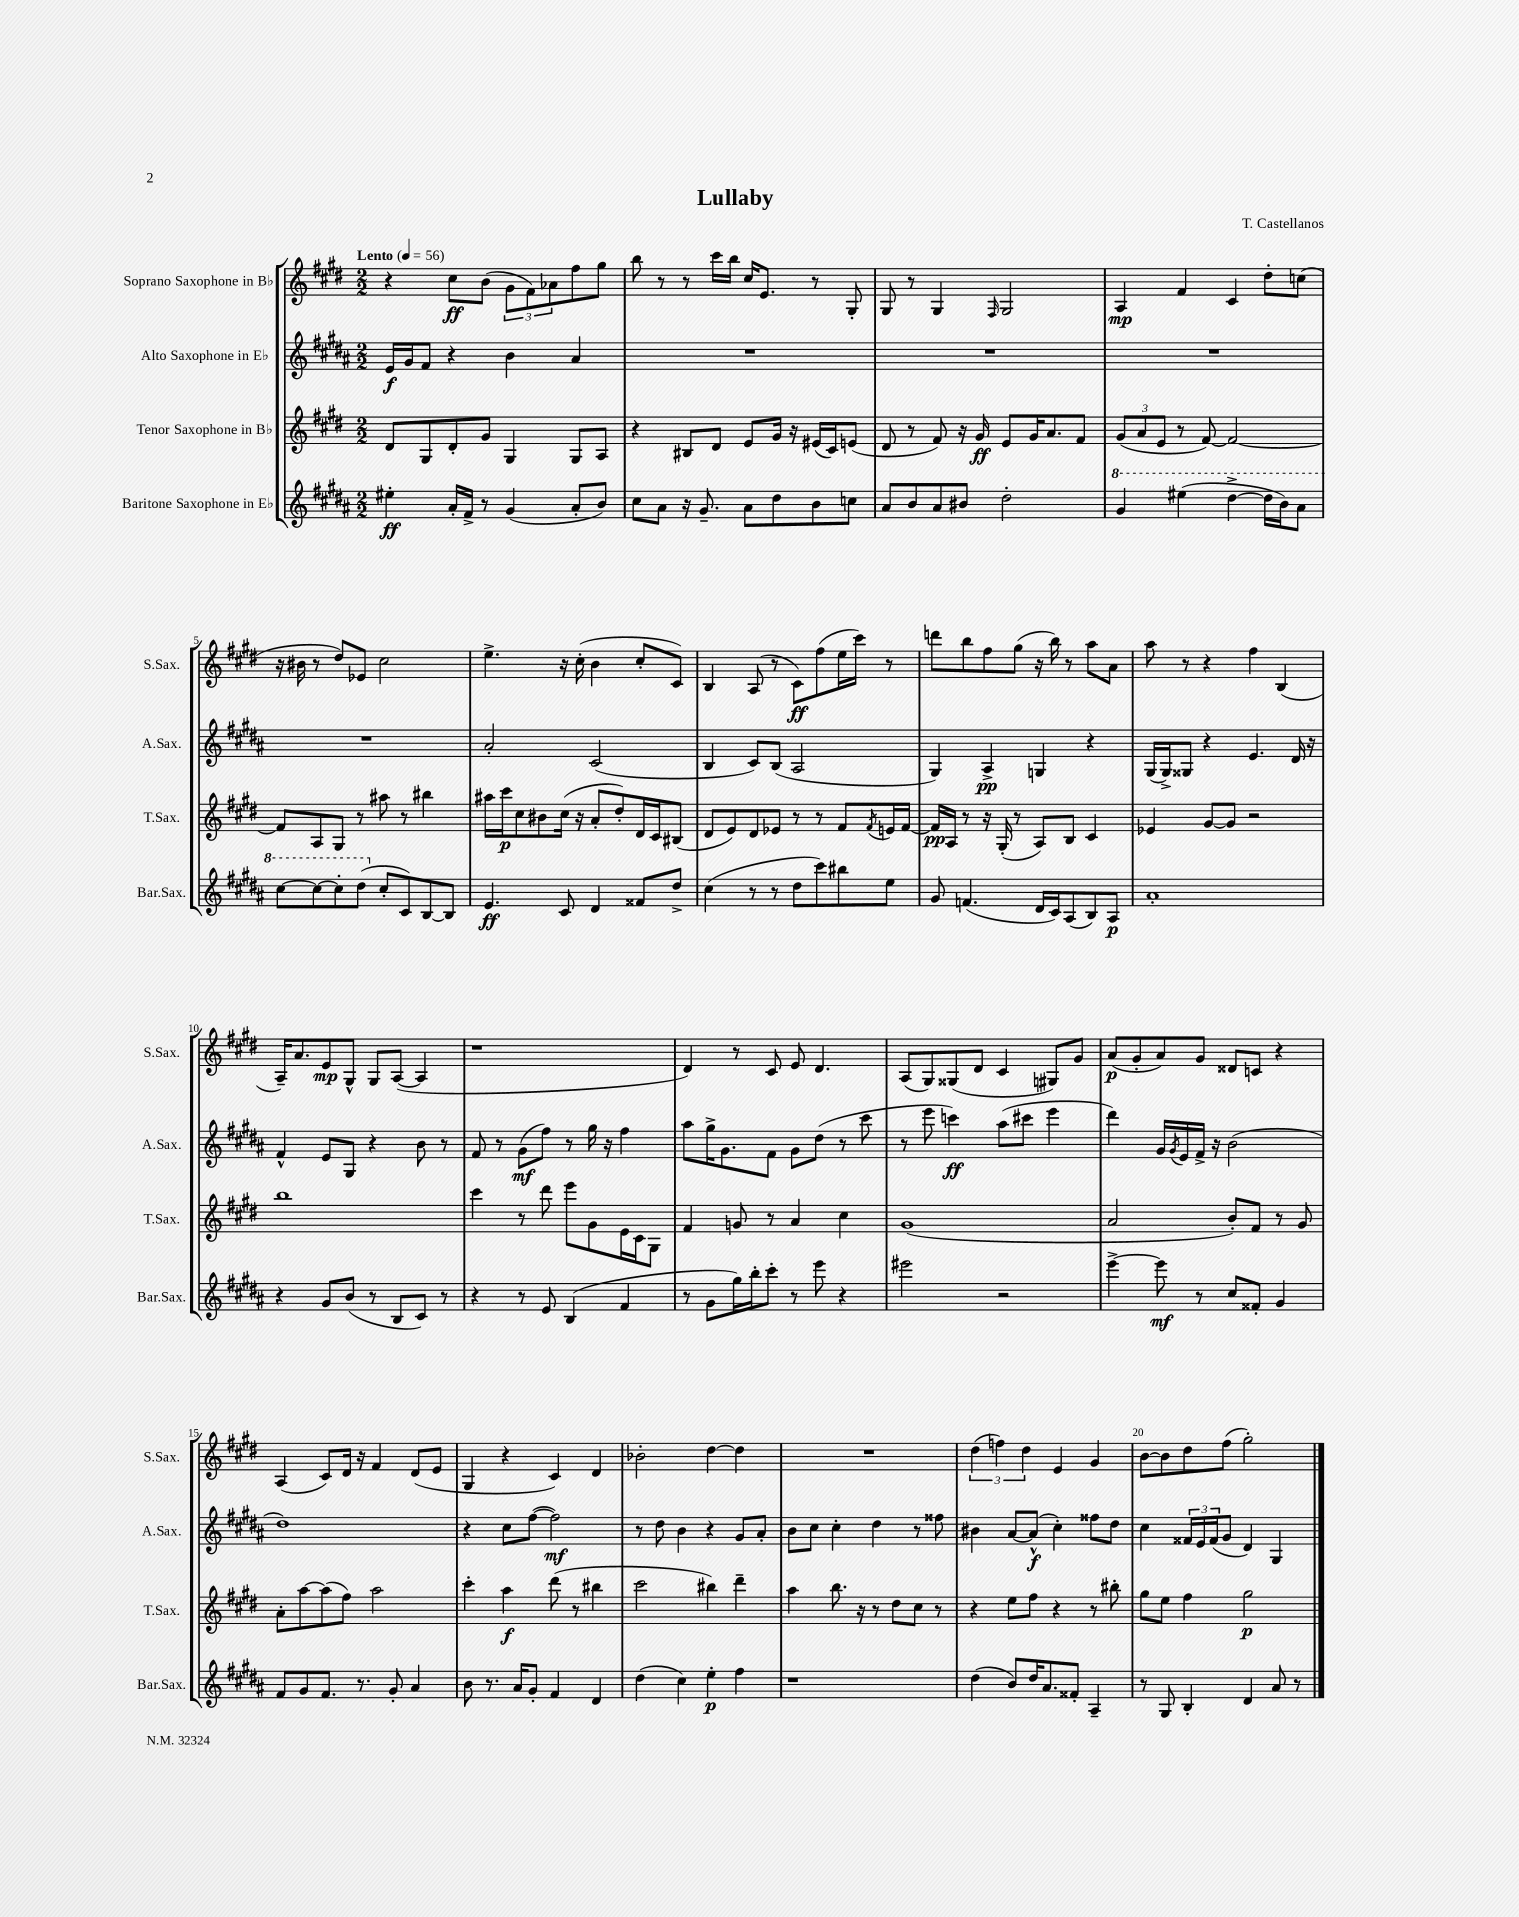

**kern	**kern	**kern	**kern
*staff4	*staff3	*staff2	*staff1
*clefG2	*clefG2	*clefG2	*clefG2
*k[f#c#g#d#a#]	*k[f#c#g#d#]	*k[f#c#g#d#a#]	*k[f#c#g#d#]
*M2/2	*M2/2	*M2/2	*M2/2
*MM56	*MM56	*MM56	*MM56
4ee#'	8d#	16e	4r
.	.	16g#	.
.	8G#	8f#	.
16a#'	8d#'	4r	8cc#
16f#^	.	.	.
8r	8g#	.	(8b
(4g#	4G#	4b	12g#
.	.	.	12f#)
.	.	.	12a-
8a#'	8G#	4a#	8ff#
8b)	8A	.	8gg#
=	=	=	=
8cc#	4r	1r	8bb
8a#	.	.	8r
16r	8B#	.	8r
8.g#~	.	.	.
.	8d#	.	16ccc#
.	.	.	16bb
8a#	8e	.	16cc#
.	.	.	8.e
8dd#	16g#	.	.
.	16r	.	.
8b	(16e#	.	8r
.	16c#)	.	.
8cc	(8e	.	8G#'
=	=	=	=
8a#	8d#	1r	8G#
8b	8r	.	8r
8a#	8f#)	.	4G#
8b#	16r	.	.
.	16g#	.	.
.	.	.	16qqF#
2dd#'	8e	.	2G#
.	16g#	.	.
.	8.a	.	.
.	8f#	.	.
=	=	=	=
4gg#	(12g#	1r	4A
.	12a	.	.
.	12e	.	.
(4eee#	8r	.	4f#
.	[8f#)	.	.
[4ddd#^	2f#_	.	4c#
16ddd#]	.	.	8dd#'
16bb)	.	.	.
8aa#	.	.	(8cc
=	=	=	=
[8ccc#	8f#]	1r	16r
.	.	.	16b#
8ccc#_	8A	.	8r
8ccc#']	8G#	.	8dd#)
(8ddd#	8r	.	8e-
8cc#'	8aa#	.	2cc#
8c#)	8r	.	.
[8B	4bb#	.	.
8B]	.	.	.
=	=	=	=
4.e	16aa#	2a#'	4.ee^
.	16ccc#	.	.
.	8cc#	.	.
.	8b#	.	.
8c#	(16cc#	.	16r
.	16r	.	(16cc#'
4d#	8a'	(2c#	4b
.	8dd#')	.	.
8f##	16d#	.	8cc#'
.	16c#	.	.
8dd#^	(8B#	.	8c#)
=	=	=	=
(4cc#	8d#	4B	4B
.	8e)	.	.
8r	8d#	8c#)	(8A
8r	8e-	(8B	8r
8dd#	8r	2A#	8c#)
8ccc#)	8r	.	(8ff#
8bb#	8f#	.	16ee
.	.	.	16ccc#)
.	8qf#	.	.
8ee	16e	.	8r
.	[16f#	.	.
=	=	=	=
8g#	16f#]	4G#)	8ddd
.	16A	.	.
(4.f	8r	.	8bb
.	16r	4A#^	8ff#
.	(16G#'	.	.
.	8r	.	(8gg#
16d#	8A)	4G	16r
16c#)	.	.	16bb)
(8A#	8B	.	8r
8B)	4c#	4r	8aa
8A#	.	.	8a
=	=	=	=
1a#'	4e-	(16G#	8aa
.	.	16G#^)	.
.	.	8G##	8r
.	[8g#	4r	4r
.	8g#]	.	.
.	2r	4.e	4ff#
.	.	.	(4B
.	.	16d#	.
.	.	16r	.
=	=	=	=
4r	1bb	4f#^^	16A~)
.	.	.	8.a
8g#	.	8e	8e
(8b	.	8G#	8G#^^
8r	.	4r	8G#
8B	.	.	([8A
8c#)	.	8b	4A]
8r	.	8r	.
=	=	=	=
4r	4ccc#	8f#	1r
.	.	8r	.
8r	8r	(8g#	.
8e	8ddd#	8ff#)	.
(4B	8eee	8r	.
.	8g#	16gg#	.
.	.	16r	.
4f#	16e	4ff#	.
.	16c#	.	.
.	8G#	.	.
=	=	=	=
8r	4f#	8aa#	4d#)
8g#	.	16gg#^	.
.	.	8.g#	.
16gg#)	8g	.	8r
16bb'	.	.	.
8ccc#'	8r	8f#	8c#
8r	4a	8g#	8e
8eee	.	(8dd#	4.d#
4r	4cc#	8r	.
.	.	8ccc#	.
=	=	=	=
2eee#	(1g#	8r	(8A
.	.	8eee	8G#)
.	.	4ccc)	(8G##
.	.	.	8d#
2r	.	(8aa#	4c#
.	.	8ccc#	.
.	.	4eee	8G#)
.	.	.	8g#
=	=	=	=
[4eee^	2a	4ddd#)	(8a
.	.	.	8g#'
8eee]	.	16g#	8a)
.	.	8qg#	.
.	.	16e	.
8r	.	16f#^	8g#
.	.	16r	.
8cc#	8b')	(2b	8d##
8f##'	8f#	.	8c
4g#	8r	.	4r
.	8g#	.	.
=	=	=	=
8f#	8a'	1dd#)	(4A
8g#	[8aa	.	.
8.f#	(8aa]	.	8c#)
.	8ff#)	.	16d#
8.r	.	.	16r
.	2aa	.	4f#
8g#'	.	.	.
4a#	.	.	(8d#
.	.	.	8e
=	=	=	=
8b	4ccc#'	4r	4G#
8.r	.	.	.
.	4aa	8cc#	4r
16a#	.	.	.
8g#'	.	([8ff#	.
4f#	(8ddd#	2ff#])	4c#)
.	8r	.	.
4d#	4bb#	.	4d#
=	=	=	=
(4dd#	2ccc#	8r	2b-'
.	.	8dd#	.
4cc#)	.	4b	.
4ee'	4bb#)	4r	[4dd#
4ff#	4ddd#~	8g#	4dd#]
.	.	8a#'	.
=	=	=	=
1r	4aa	8b	1r
.	.	8cc#	.
.	8.bb	4cc#'	.
.	16r	.	.
.	8r	4dd#	.
.	8dd#	.	.
.	8cc#	8r	.
.	8r	8ff##	.
=	=	=	=
(4dd#	4r	4b#	(6dd#
.	.	.	6ff)
8b)	8ee	[8a#	.
.	.	.	6dd#
16dd#	8ff#	(8a#^^]	.
8.a#	.	.	.
.	4r	4cc#')	4e
8f##'	.	.	.
4A#~	8r	8ff##	4g#
.	8bb#'	8dd#	.
=	=	=	=
8r	8gg#	4cc#	[8b
8G#	8ee	.	8b]
4B'	4ff#	24f##	8dd#
.	.	24e	.
.	.	(24f##	.
.	.	8g#	(8ff#
4d#	2gg#	4d#)	2gg#')
8a#	.	4G#	.
8r	.	.	.
==	==	==	==
*-	*-	*-	*-
